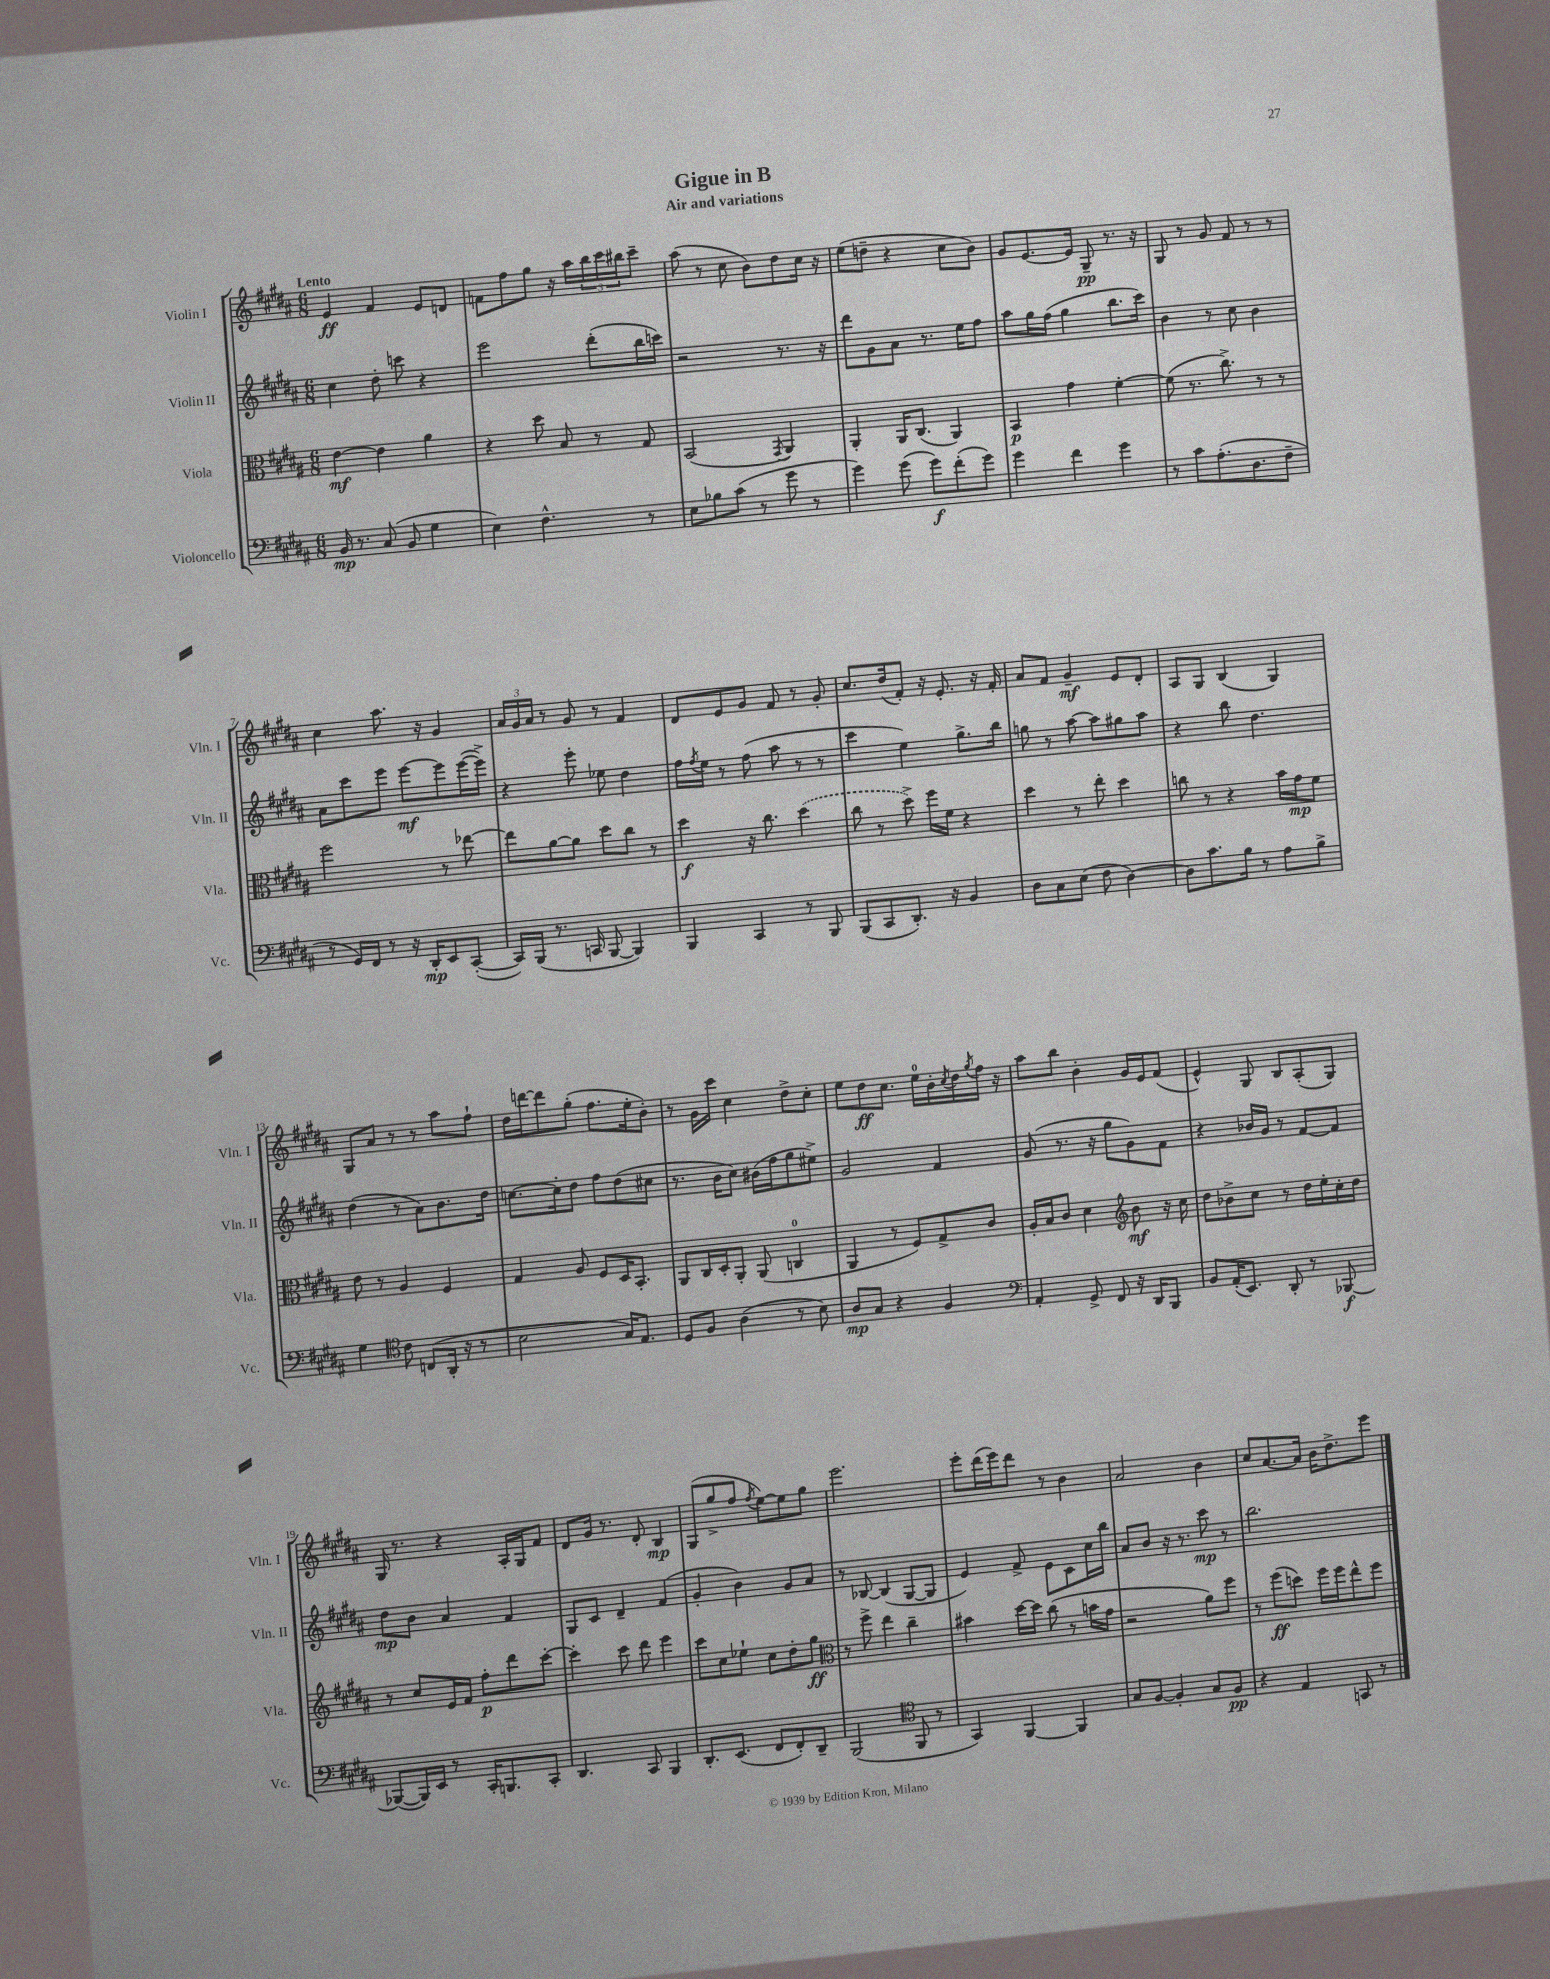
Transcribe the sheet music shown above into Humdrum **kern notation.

**kern	**kern	**kern	**kern
*staff4	*staff3	*staff2	*staff1
*clefF4	*clefC3	*clefG2	*clefG2
*k[f#c#g#d#a#]	*k[f#c#g#d#a#]	*k[f#c#g#d#a#]	*k[f#c#g#d#a#]
*M6/8	*M6/8	*M6/8	*M6/8
16BB	[4e	4cc#	4e
8.r	.	.	.
(8C#	4e]	8dd#'	4f#
8BB	.	8ccc	.
4G#	4a#	4r	8e
.	.	.	8d
=	=	=	=
4E)	4r	2eee	8f
.	.	.	8ff#
4.F#^^	8dd#	.	8gg#
.	8B	.	16r
.	.	.	16aa#
.	8r	(8ddd#'	24bb
.	.	.	24ccc#
.	.	.	24bb#
8r	8G#	16bb	8ccc#~
.	.	16ccc)	.
=	=	=	=
8E	(2BB	2r	(8aa#
8B-	.	.	8r
(8c#	.	.	8cc#
8r	.	.	8b)
.	8qGG#	.	.
8g#	4AA#)	8.r	8dd#
8r	.	.	16cc#
.	.	16r	16r
=	=	=	=
4g#)	4AA#'	8ddd#	(8ee
.	.	8g#	8dd~
(8g#	16AA#	8a#	4r
.	(8.C#	.	.
8g#)	.	8.r	.
(8f#'	4AA#)	.	8cc#
.	.	16ee	.
8g#)	.	8ff#	8b)
=	=	=	=
4g#	4BB	8aa#	8g#
.	.	16gg#	[8.e
.	.	(16ff#	.
4f#	4g#	4gg#	.
.	.	.	16e]
.	.	.	8G#~
4g#	[4f#'	8.bb	8.r
.	.	16ccc#)	16r
=	=	=	=
8r	(8f#]	4b	8G#
8c#	8.r	.	8r
(8.A#'	.	8r	8g#
.	8.cc#^)	.	.
.	.	8cc#	8f#
8.D#	.	.	.
.	8r	4b	8r
8F#~	8r	.	8r
=	=	=	=
8r	2ff#	8a#	4cc#
16GG#)	.	8ccc#	.
16FF#	.	.	.
8r	.	8eee	8.aa#
16r	.	[8eee	.
16DD#'	.	.	16r
8EE	8r	8eee]	4g#
([8CC#'	[8ee-	([16eee	.
.	.	16eee^])	.
=	=	=	=
16CC#])	8ee-]	4r	24a#
.	.	.	24g#
(16BBB	.	.	.
.	.	.	24a#
8.r	[8a#	.	8r
.	8a#]	8eee'	8g#
16CC	.	.	.
[8BBB	8dd#	8ee-	8r
4BBB])	8cc#	4dd#	4f#
.	8r	.	.
=	=	=	=
4BBB	4dd#	16ff#	8d#
.	.	8qff#	.
.	.	16ee	.
.	.	8r	8e
4CC#	16r	(8ff#	8g#
.	8.cc#	.	.
.	.	8aa#	8f#
8r	(4dd#	8r	8r
8BBB	.	8r	8g#'
=	=	=	=
(8BBB	8cc#	4ccc#	8.cc#
8CC#	8r	.	.
.	.	.	(16dd#
8.DD#')	8dd#^)	4ee)	8f#')
.	16ff#	.	16r
16r	16f#	.	8.e'
4BB	4r	8.gg#^	.
.	.	.	16r
.	.	16bb	16f#'
=	=	=	=
8D#	4dd#	8gg	8a#
8C#	.	8r	8f#
(8E	8r	[8aa#	4g#~
8F#	8ee'	8aa#]	.
[4D#)	4dd#	8gg#	8e
.	.	8aa#	8d#'
=	=	=	=
8D#]	8cc	4r	8A#
8.c#	8r	.	8G#
.	4r	8bb	(4B
16B	.	.	.
8r	.	4.dd#	.
8A#	16b	.	4G#)
.	16g#	.	.
8B^	8f#	.	.
=	=	=	=
4G#	8e	(4dd#	8G#
.	8r	.	8a#
*clefC4	*	*	*
8c#	4A#	8r	8r
(8C	.	8a#)	8r
16AA#'	4F#	8.b	8aa#
16r	.	.	.
8r	.	.	8ff#`
.	.	16dd#	.
=	=	=	=
2B	4G#	[8.cc	16dd#
.	.	.	[16ddd
.	.	.	8ddd]
.	.	16cc']	.
.	8A#	8dd#	(8gg#'
.	8F#	8ff#	8.ff#
16G#)	16D#	(8dd#	.
8.E	8.BB'	.	16ee'
.	.	8cc#	8b')
=	=	=	=
8D#	8AA#	8.r	8r
8F#	16C#	.	16g#
.	16D#'	16b	16ccc#
(4A#	8AA#'	8cc#)	4cc#
.	(8AA#	(16b#	.
.	.	16ff#	.
8r	4C	8gg#	8dd#^
8B)	.	8ee#^)	8cc#'
=	=	=	=
8A#	4AA#	2g#	8ee
8G#	.	.	8dd#
4r	8r	.	8.cc#
.	8F#)	.	.
.	.	.	16ee
4F#	8G#^	4f#	16b'
.	.	.	8qcc#
.	.	.	16dd#
.	.	.	8qgg#
.	8c#	.	16ff#
.	.	.	16r
=	=	=	=
*clefF4	*	*	*
4AA#'	16A#'	(8g#	8aa#
.	16B	.	.
.	8c#	8.r	8bb
8GG#^	4d#	.	4b'
.	.	16r	.
8FF#	.	8gg#	.
*	*clefG2	*	*
16r	8b	8g#)	16g#
16DD#	.	.	16e
8BBB	16r	8f#	(8f#
.	16cc#	.	.
=	=	=	=
8BB	8dd#	4r	4e^^)
(16AA#'	8b-^	.	.
8.EE)	.	.	.
.	8cc#	16b-	8G#
.	.	16g#	.
8DD#'	8r	8r	8B
8r	16dd#	[8f#	(8A#'
.	16ee'	.	.
[8BBB-	16cc#'	8f#]	8G#)
.	16dd#	.	.
=	=	=	=
(8BBB-_	8r	8dd#	16G#
.	.	.	8.r
16BBB-])	8cc#	8b	.
16EE	.	.	.
8r	16e	4a#	4r
.	16f#	.	.
16CC#'	8ff#'	.	.
8.BBB	.	.	.
.	8ddd#	4f#	16A#'
.	.	.	16G#
8CC#'	[8ccc#'	.	8f#
=	=	=	=
4.DD#	4ccc#']	8G#	8d#
.	.	8c#	16g#
.	.	.	8.r
.	8ccc#	4d#~	.
8CC#	8ddd#	.	8d#'
4BBB	4eee	(4f#	4B
=	=	=	=
8.DD#'	8ccc#	4g#'	(8G#
.	8cc#	.	8gg#^
(8.EE	.	.	.
.	8ee-`	4b)	8ff#
.	.	.	8qff#
8FF#	8cc#	.	[8ee)
8FF#')	8dd#'	8g#	8ee]
8DD#~	8gg#	8a#	8gg#
=	=	=	=
*	*clefC3	*	*
(2BBB	8r	8r	2.eee
.	8ff#^	[8B-	.
.	4ee	(4B-]	.
*clefC4	*	*	*
8FF#	4cc#~	[8G#	.
8r	.	8G#]	.
=	=	=	=
4GG#)	4b#	4e)	8eee'
.	.	.	(16ddd#
.	.	.	16eee)
[4FF#	[16dd#	8f#^	8ddd#
.	16dd#]	.	.
.	(8cc#	8e	8r
4FF#]	8r	8c#	4b
.	16b	16cc#	.
.	16g#	16bb	.
=	=	=	=
8G#	2r	8a#	2a#
[8F#	.	8b	.
4F#']	.	16r	.
.	.	8.r	.
8G#	8a#)	8ccc#	4b
8F#	8ff#	8r	.
=	=	=	=
4r	8r	2.bb	8cc#
.	(8ff#	.	[8.a#
4E	8dd)	.	.
.	.	.	16a#]
.	16ff#	.	16b
.	16ff#	.	8.dd#^
8GG	8ee^^	.	.
8r	8ff#	.	8eee
==	==	==	==
*-	*-	*-	*-
